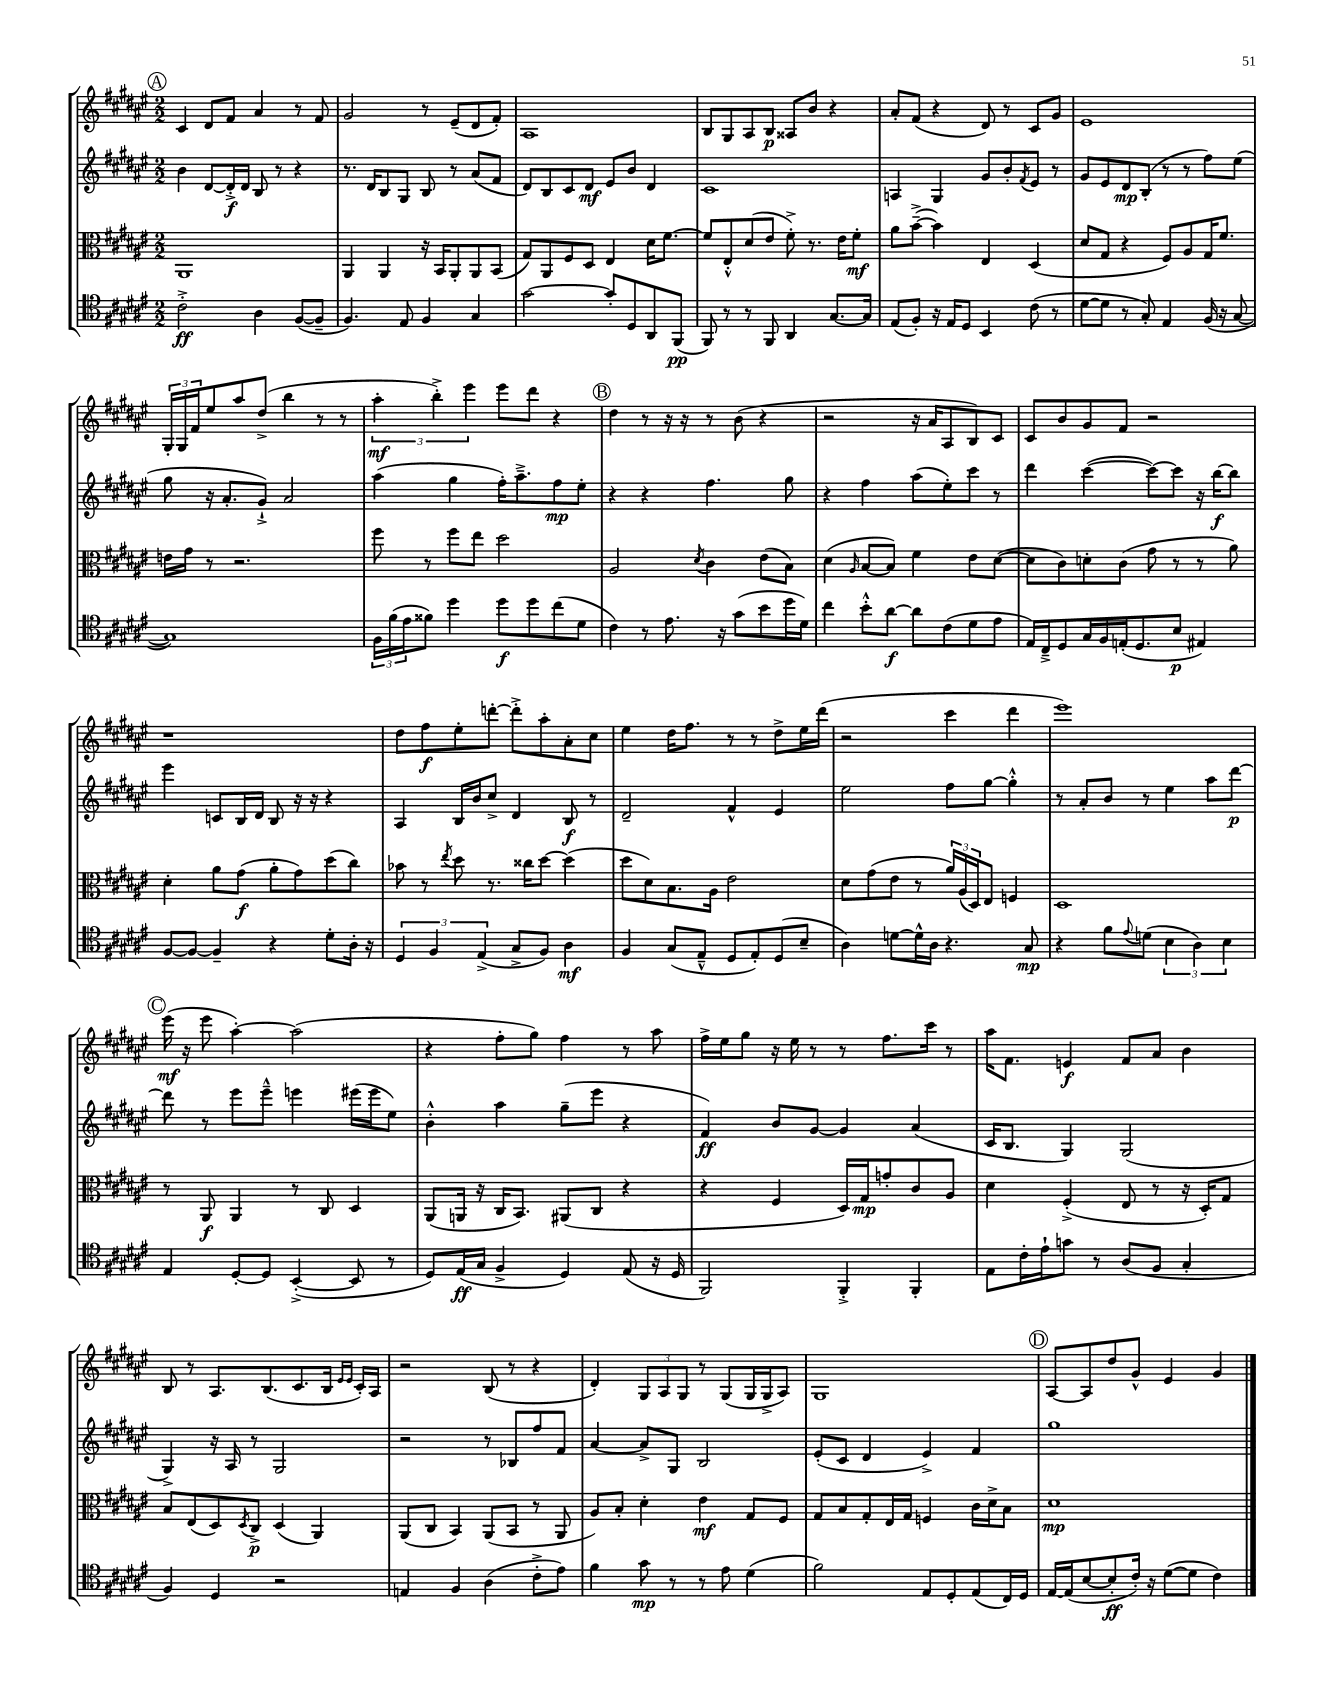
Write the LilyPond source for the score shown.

<<
\new StaffGroup <<
\new Staff = "s0" {
    \clef treble \key fis \major \numericTimeSignature \time 2/2
    \mark \markup { \circle "A" } cis'4 dis'8 fis'8 ais'4 r8 fis'8 |
    gis'2 r8 eis'8--( dis'8 fis'8-.) |
    ais1 |
    b8 gis8 ais8 b8\p aisis8 b'8 r4 |
    ais'8-. fis'8( r4 dis'8) r8 cis'8 gis'8 |
    eis'1 |
    \tuplet 3/2 { gis16-. gis16 fis'16 } eis''8 ais''8 dis''8->( b''4 r8 r8 |
    \tuplet 3/2 { ais''4-.\mf b''4-.->) eis'''4 } eis'''8 dis'''8 r4 |
    \mark \markup { \circle "B" } dis''4 r8 r16 r16 r8 b'8( r4 |
    r2 r16 ais'16 ais8 b8) cis'8 |
    cis'8 b'8 gis'8 fis'8 r2 |
    r1 |
    dis''8 fis''8\f eis''8-. d'''8~-. d'''8-.-> ais''8-. ais'8-. cis''8 |
    eis''4 dis''16 fis''8. r8 r8 dis''8-> eis''16 dis'''16( |
    r2 cis'''4 dis'''4 |
    eis'''1) |
    \mark \markup { \circle "C" } eis'''16\mf( r16 eis'''8 ais''4~-.) ais''2( |
    r4 fis''8-. gis''8) fis''4 r8 ais''8 |
    fis''16-> eis''16 gis''8 r16 eis''16 r8 r8 fis''8. cis'''16 r8 |
    ais''16 fis'8. e'4\f fis'8 ais'8 b'4 |
    b8 r8 ais8. b8.( cis'8. b16 \grace { eis'16 eis'16 } cis'16-.) ais16 |
    r2 b8( r8 r4 |
    dis'4-.) \tuplet 3/2 { gis8 ais8 gis8 } r8 gis8( gis16 gis16-> ais8) |
    gis1 |
    \mark \markup { \circle "D" } ais8~ ais8 dis''8 gis'8-^ eis'4 gis'4 \bar "|." |
}
\new Staff = "s1" {
    \clef treble \key fis \major \numericTimeSignature \time 2/2
    \mark \markup { \circle "A" } b'4 dis'8~ dis'16-.->\f dis'16 b8 r8 r4 |
    r8. dis'16 b8 gis8 b8 r8 ais'8( fis'8 |
    dis'8) b8 cis'8 dis'8\mf eis'8 b'8 dis'4 |
    cis'1 |
    a4 gis4 gis'8 b'8-. \acciaccatura { fis'8 } eis'8 r8 |
    gis'8 eis'8 dis'8\mp b8-.( r8 r8 fis''8) eis''8( |
    gis''8 r16 ais'8.-. gis'8-!->) ais'2 |
    ais''4( gis''4 fis''16-.) ais''8.---> fis''8\mp eis''8-. |
    \mark \markup { \circle "B" } r4 r4 fis''4. gis''8 |
    r4 fis''4 ais''8( eis''8-.) cis'''8 r8 |
    dis'''4 cis'''4~( cis'''8~) cis'''8 r16 b''16~\f b''8 |
    eis'''4 c'8 b16 dis'16 b8 r16 r16 r4 |
    ais4 b16 b'16 cis''8-> dis'4 b8\f r8 |
    dis'2-- fis'4-^ eis'4 |
    eis''2 fis''8 gis''8~ gis''4-.-^ |
    r8 ais'8-. b'8 r8 eis''4 ais''8 dis'''8~\p |
    \mark \markup { \circle "C" } dis'''8 r8 eis'''8 eis'''8---^ e'''4 eis'''16( eis'''16 eis''8) |
    b'4-.-^ ais''4 gis''8--( eis'''8 r4 |
    fis'4\ff) b'8 gis'8~ gis'4 ais'4( |
    cis'16 b8. gis4) gis2( |
    gis4->) r16 ais16 r8 gis2 |
    r2 r8 bes8 fis''8 fis'8 |
    ais'4~ ais'8-> gis8 b2 |
    eis'8-.( cis'8 dis'4 eis'4->) fis'4 |
    \mark \markup { \circle "D" } gis''1 \bar "|." |
}
\new Staff = "s2" {
    \clef alto \key fis \major \numericTimeSignature \time 2/2
    \mark \markup { \circle "A" } ais,1 |
    ais,4 ais,4 r16 b,16 ais,8-. ais,8 b,8( |
    gis8) ais,8 fis8 dis8 eis4 dis'16 fis'8.~ |
    fis'8 eis8-.-^ dis'8( eis'8 fis'8-.->) r8. eis'16 fis'8-.\mf |
    ais'8 b'8~--->( b'4) eis4 dis4( |
    dis'8 gis8 r4 fis8) ais8 gis16 fis'8. |
    e'16 gis'16 r8 r2. |
    fis''8 r8 fis''8 eis''8 dis''2 |
    \mark \markup { \circle "B" } ais2 \acciaccatura { dis'8 } cis'4 eis'8( b8) |
    dis'4( \grace { ais16 } b8~ b8) fis'4 eis'8 dis'8~( |
    dis'8 cis'8) d'8-. cis'8( gis'8 r8 r8 ais'8) |
    dis'4-. ais'8 gis'8\f( ais'8-. gis'8) dis''8( cis''8) |
    bes'8 r8 \acciaccatura { eis''8 } dis''8 r8. cisis''16 dis''8~ dis''4( |
    dis''8 dis'8) b8. ais16 eis'2 |
    dis'8 gis'8( eis'8 r8 \tuplet 3/2 { ais'16) ais16( dis16) } eis8 f4 |
    dis1 |
    \mark \markup { \circle "C" } r8 ais,8\f ais,4 r8 cis8 dis4 |
    ais,8( a,16 r16 cis16 b,8.) ais,8( cis8 r4 |
    r4 fis4 dis16) gis16\mp g'8-. cis'8 ais8 |
    dis'4 fis4-.->( eis8 r8 r16 dis16-.) gis8 |
    b8 eis8( dis8) \acciaccatura { dis8 } cis8->\p dis4( ais,4) |
    ais,8( cis8 b,4) ais,8( b,8 r8 ais,8 |
    ais8) b8-. dis'4-. eis'4\mf gis8 fis8 |
    gis8 b8 gis8-. eis16 gis16 f4 cis'16 dis'16-> b8 |
    \mark \markup { \circle "D" } dis'1\mp \bar "|." |
}
\new Staff = "s3" {
    \clef tenor \key fis \major \numericTimeSignature \time 2/2
    \mark \markup { \circle "A" } cis'2-.->\ff ais4 fis8~( fis8-- |
    fis4.) eis8 fis4 gis4 |
    gis'2~ gis'8-. dis8 ais,8 fis,8\pp( |
    fis,8) r8 r8 fis,8 ais,4 gis8.~ gis16 |
    eis8( fis8-.) r16 eis16 dis8 b,4 cis'8( r8 |
    dis'8~ dis'8 r8 gis8-.) eis4 fis16( r16 gis8~ |
    gis1) |
    \tuplet 3/2 { fis16 fis'16( eis'16 } fisis'8) dis''4 dis''8\f dis''8 cis''8( dis'8 |
    \mark \markup { \circle "B" } cis'4) r8 eis'8. r16 gis'8( b'8 dis''16 dis'16) |
    cis''4 b'8-.-^ ais'8~\f ais'8 cis'8( dis'8 eis'8 |
    eis16) cis16---> dis8 gis16 fis16 e16-.( dis8. b8\p eis4) |
    fis8~ fis8~ fis4-- r4 dis'8-. ais16-. r16 |
    \tuplet 3/2 { dis4 fis4 eis4->( } gis8-> fis8) ais4\mf |
    fis4 gis8( eis8---^ dis8 eis8-.) dis8( b8-- |
    ais4) d'8~ d'16-^ ais16 r4. gis8\mp |
    r4 fis'8 \appoggiatura { eis'8 } d'8( \tuplet 3/2 { b4 ais4) b4 } |
    \mark \markup { \circle "C" } eis4 dis8~-. dis8 b,4~-.->( b,8 r8 |
    dis8) eis16\ff( gis16 fis4-> dis4) eis8( r16 dis16 |
    fis,2) fis,4-.-> fis,4-. |
    eis8 cis'16-. eis'16-! g'8 r8 ais8( fis8 gis4-. |
    fis4) dis4 r2 |
    e4 fis4 ais4( cis'8-.-> eis'8) |
    fis'4 gis'8\mp r8 r8 eis'8 dis'4( |
    fis'2) eis8 dis8-. eis8( cis16) dis16 |
    \mark \markup { \circle "D" } eis16~ eis16( b8~ b8-.\ff cis'16-.) r16 dis'8~( dis'8 cis'4) \bar "|." |
}
>>
>>
\layout { \context { \Score \remove "Bar_number_engraver" } }
